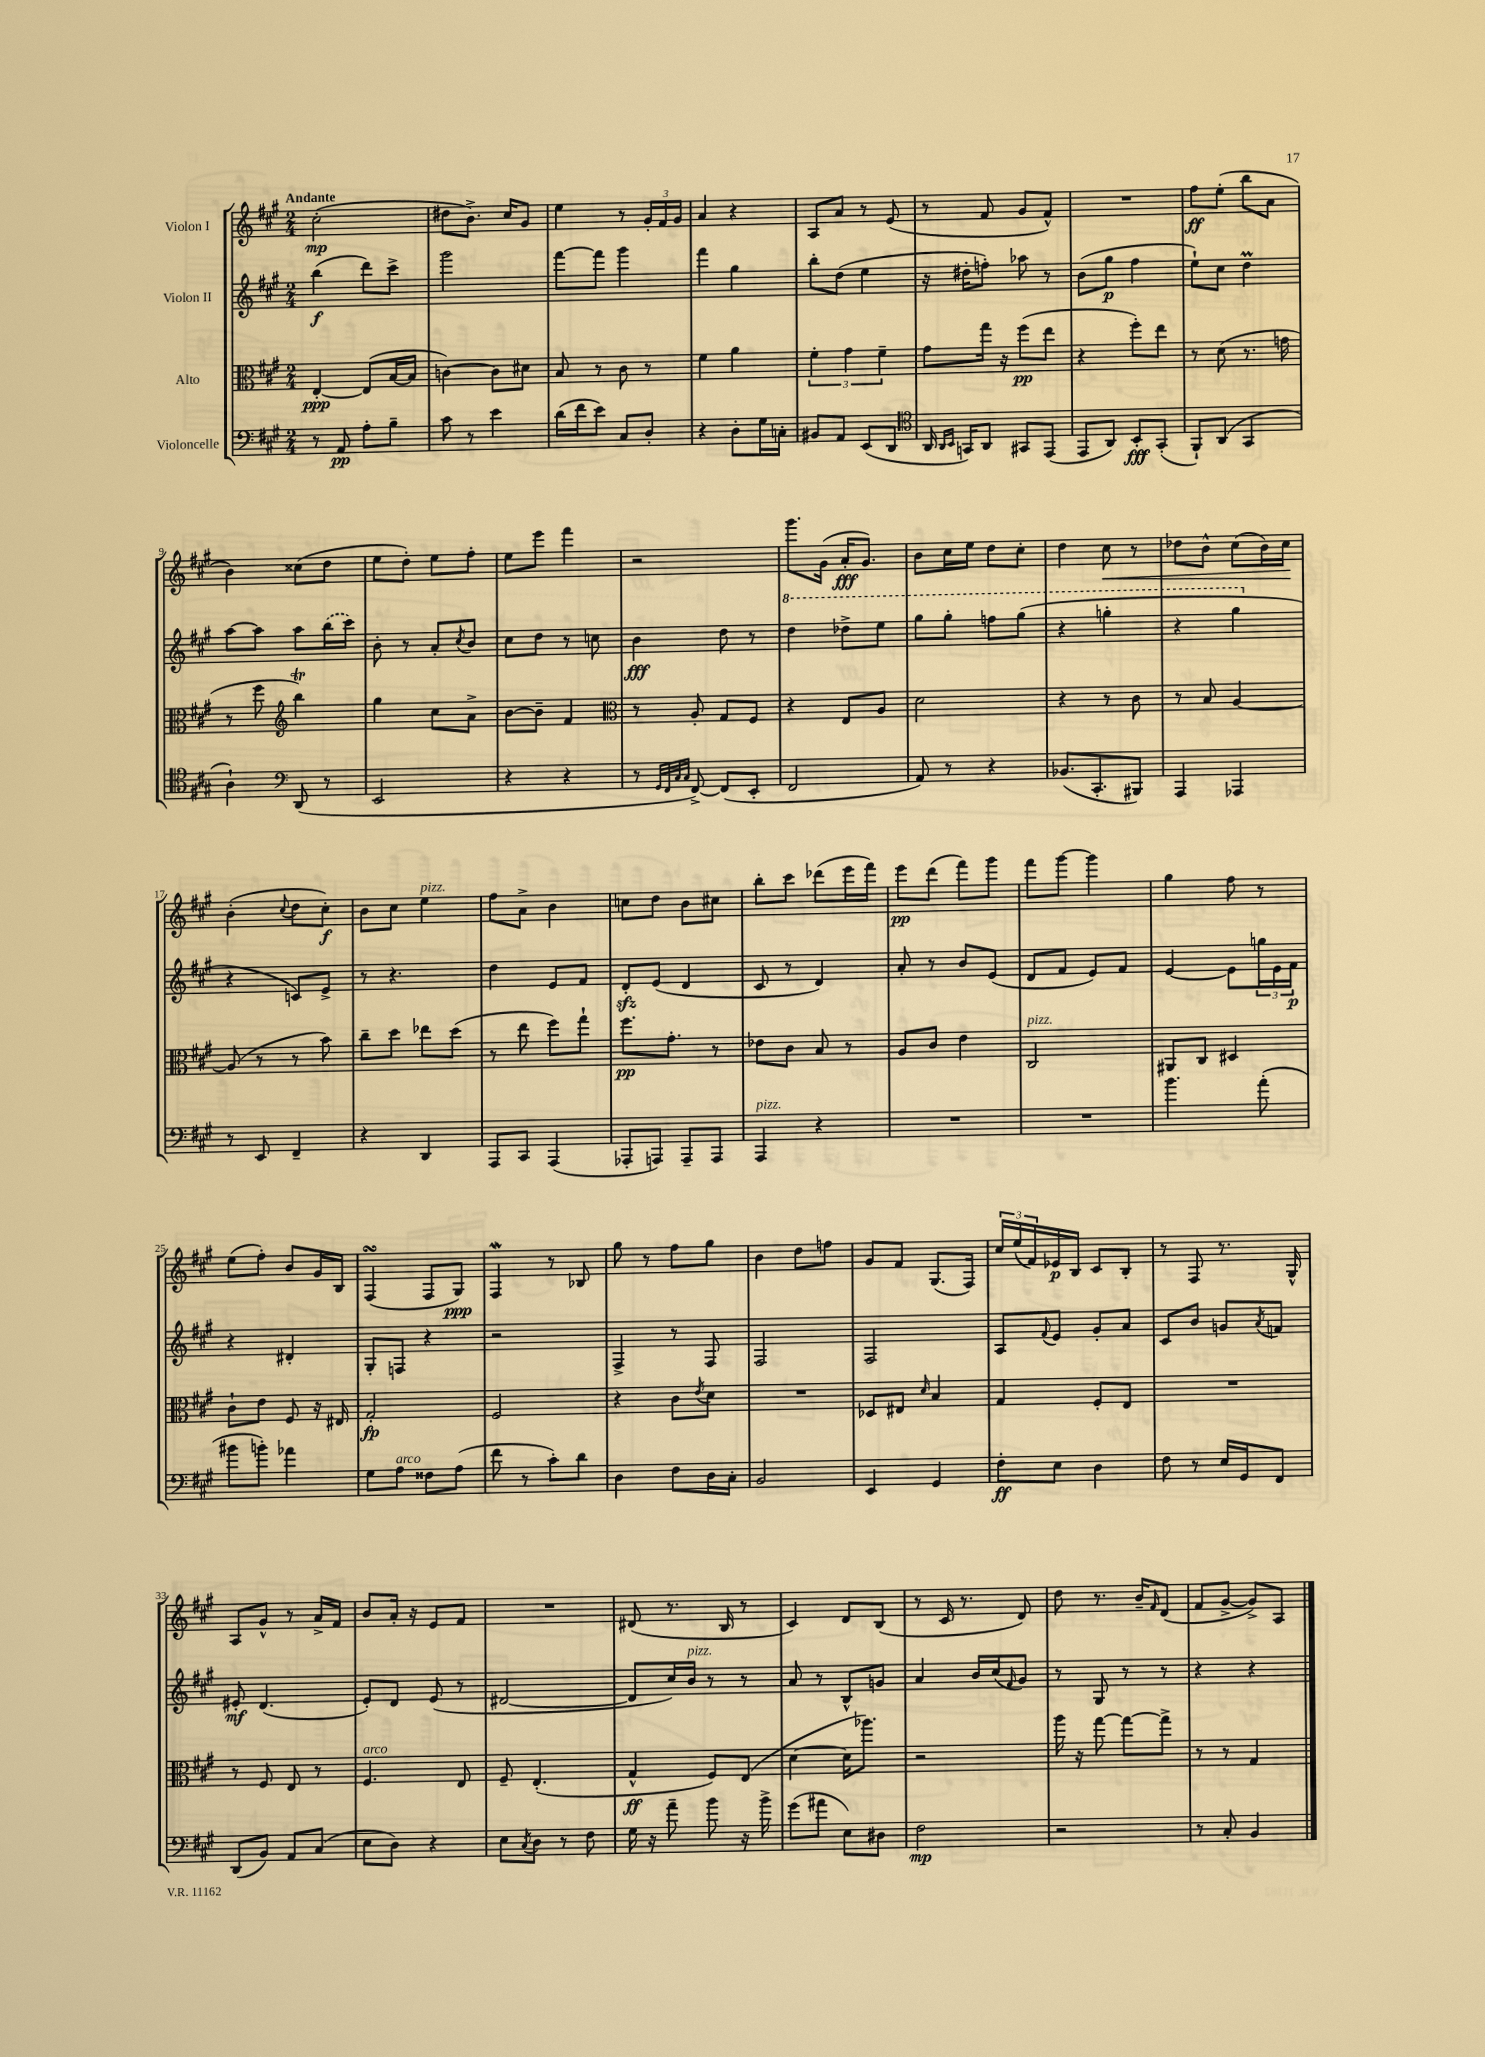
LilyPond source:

<<
\new StaffGroup <<
\new Staff = "s0" \with { instrumentName = "Violon I" } {
    \clef treble \key a \major \numericTimeSignature \time 2/4 \tempo "Andante"
    cis''2-.\mp( |
    dis''8 b'8.->) cis''16 gis'8 |
    e''4 r8 \tuplet 3/2 { gis'16-. fis'16 gis'16 } |
    a'4 r4 |
    a8 a'8 r8 e'8( |
    r8 fis'8 gis'8 fis'8-^) |
    R2 |
    fis''8\ff e''8-.( b''8 a'8 |
    b'4) cisis''8( d''8 |
    e''8 d''8-.) e''8 fis''8-. |
    e''8 e'''8 fis'''4 |
    r2 |
    gis'''8. gis'16( a'16-.\fff gis'8.) |
    b'8 cis''16 e''16 d''8 cis''8-. |
    d''4 cis''8\< r8 |
    des''8 b'8-^ cis''8( b'16) cis''16\! |
    b'4-.( \appoggiatura { cis''8 } d''8 cis''8-.\f) |
    b'8 cis''8 e''4^\markup { \italic "pizz." } |
    fis''8 a'8-> b'4 |
    c''8 d''8 b'8 cis''8 |
    b''8-. cis'''8 des'''8( e'''16 fis'''16) |
    e'''8\pp d'''8( fis'''8) gis'''8 |
    fis'''8 gis'''8~ gis'''4 |
    gis''4 fis''8 r8 |
    e''8( fis''8-.) b'8 gis'16 b16 |
    fis4\turn( fis8 gis8\ppp) |
    fis4\mordent r8 bes8 |
    gis''8 r8 fis''8 gis''8 |
    b'4 d''8 f''8 |
    gis'8 fis'8 gis8.( fis16) |
    \tuplet 3/2 { cis''16 e''16( fis'16) } ees'16\p b16 cis'8 b8-. |
    r8 fis8 r8. gis16-^ |
    a8 gis'8-^ r8 a'16-> fis'16 |
    b'8 a'16-. r16 e'8 fis'8 |
    R2 |
    dis'8( r8. b16 r8 |
    cis'4) d'8 b8( |
    r8 cis'16 r8. d'8) |
    d''8 r8. b'16-- \grace { fis'16 } d'8( |
    fis'8 gis'8~-> gis'8->) a8 \bar "|." |
}
\new Staff = "s1" \with { instrumentName = "Violon II" } {
    \clef treble \key a \major \numericTimeSignature \time 2/4
    b''4\f( d'''8) cis'''8-> |
    gis'''2 |
    fis'''8~ fis'''8 gis'''4 |
    fis'''4 gis''4 |
    b''8-. d''8( e''4 |
    r16 dis''16-. f''8-.) aes''8 r8 |
    b'8( gis''8\p fis''4 |
    e''8-!) cis''8 d''4\prall |
    a''8~ a''8 a''8 \once \slurDashed b''16( cis'''16) |
    b'8-. r8 a'8-. \acciaccatura { cis''8 } b'8 |
    cis''8 d''8 r8 c''8 |
    b'4\fff d''8 r8 |
    \ottava #1 d'''4 des'''8-> e'''8 |
    gis'''8 gis'''8-. f'''8 gis'''8( |
    r4 g'''4-. |
    r4 gis'''4 \ottava #0 |
    r4 c'8) e'8-> |
    r8 r4. |
    d''4 e'8 fis'8 |
    d'8-.\sfz e'8( d'4 |
    cis'8 r8 d'4) |
    a'8-. r8 b'8 e'8( |
    d'8 fis'8 e'8) fis'8 |
    e'4~ e'8 \tuplet 3/2 { g''16 e'16 fis'16\p } |
    r4 dis'4-. |
    gis8-. f8 r4 |
    r2 |
    fis4-> r8 fis8 |
    fis2 |
    fis2 |
    a8 \appoggiatura { fis'8 } e'8 gis'8-. a'8 |
    cis'8 b'8 g'8 \acciaccatura { a'8 } f'8 |
    eis'8-.\mf d'4.( |
    e'8-.) d'8 e'8( r8 |
    dis'2~ |
    dis'8 cis''16) b'16^\markup { \italic "pizz." } r8 r8 |
    a'8 r8 b8-^ g'8 |
    a'4 b'16 cis''16( \grace { fis'16 } gis'8) |
    r8 gis8 r8 r8 |
    r4 r4 \bar "|." |
}
\new Staff = "s2" \with { instrumentName = "Alto" } {
    \clef alto \key a \major \numericTimeSignature \time 2/4
    e4~-.\ppp e8( b16~ b16 |
    c'4~) c'8 dis'8 |
    b8 r8 cis'8 r8 |
    fis'4 a'4 |
    \tuplet 3/2 { fis'4-. gis'4 fis'4-- } |
    gis'8 gis''16 r16 fis''8\pp( e''8 |
    r4 fis''8-.) e''8 |
    r8 d'8( r8. g'16 |
    r8 fis''8 \clef treble b''4\trill) |
    gis''4 cis''8 a'8-> |
    b'8~ b'8-- fis'4 |
    \clef alto r8 a8-. gis8 fis8 |
    r4 e8 a8 |
    d'2 |
    r4 r8 cis'8 |
    r8 b8 a4~ |
    a8( r8 r8 b'8) |
    cis''8-- d''8 ees''8 d''8( |
    r8 e''8 fis''8) gis''8-! |
    fis''8.\pp gis'8.-. r8 |
    ees'8 cis'8 b8 r8 |
    a8 cis'8 e'4 |
    cis2^\markup { \italic "pizz." } |
    ais,8 cis8 dis4 |
    cis'8-! e'8 fis8 r16 eis16 |
    gis2-.\fp |
    fis2 |
    r4 cis'8 \acciaccatura { e'8 } d'8 |
    R2 |
    des8 eis8 \grace { d'16 } b4 |
    gis4 fis8-. e8 |
    R2 |
    r8 fis8 e8 r8 |
    fis4.^\markup { \italic "arco" } e8 |
    fis8-- e4.-.( |
    gis4-^\ff fis8) e8( |
    d'4~ d'16 aes''8.) |
    r2 |
    a''16 r16 gis''8~ gis''8~ gis''8-> |
    r8 r8 gis4 \bar "|." |
}
\new Staff = "s3" \with { instrumentName = "Violoncelle" } {
    \clef bass \key a \major \numericTimeSignature \time 2/4
    r8 a,8\pp a8-. b8-- |
    cis'8 r8 e'4 |
    d'16( fis'16 e'8) cis8 d8-. |
    r4 d8-. gis16 c16-. |
    bis,8 a,8 e,8( d,8 |
    \clef tenor a,16 \grace { a,16 b,16 } g,16) a,8 gis,8 e,8( |
    e,8 a,8) b,8-.\fff gis,8-.( |
    fis,8-!) a,8( gis,4 |
    a4-!) \clef bass d,8( r8 |
    e,2 |
    r4 r4 |
    r8 \grace { gis,32 fis,32 cis32 cis32 } fis,8~->) fis,8( e,8-. |
    fis,2 |
    a,8) r8 r4 |
    bes,8.( cis,8.-. bis,,8) |
    a,,4 aes,,4 |
    r8 e,8 fis,4-- |
    r4 d,4 |
    a,,8 cis,8 a,,4( |
    aes,,8-. a,,8) a,,8-- a,,8 |
    a,,4^\markup { \italic "pizz." } r4 |
    R2 |
    R2 |
    b'4. a'8-.( |
    bis'8 b'8-.) aes'4 |
    gis8 a8^\markup { \italic "arco" } fisis8 a8( |
    fis'8 r8 cis'8-.) d'8 |
    d4 fis8 d16 cis16-. |
    b,2 |
    e,4 gis,4 |
    fis8-.\ff e8 d4 |
    fis8 r8 e16 gis,16 fis,8 |
    d,8( b,8) a,8 cis8( |
    e8 d8) r4 |
    e8 \acciaccatura { cis8 } d8 r8 fis8 |
    gis16 r16 a'8-- b'8 r16 b'16-> |
    gis'8( ais'8 e8) dis8 |
    fis2\mp |
    r2 |
    r8 cis8-. b,4 \bar "|." |
}
>>
>>
